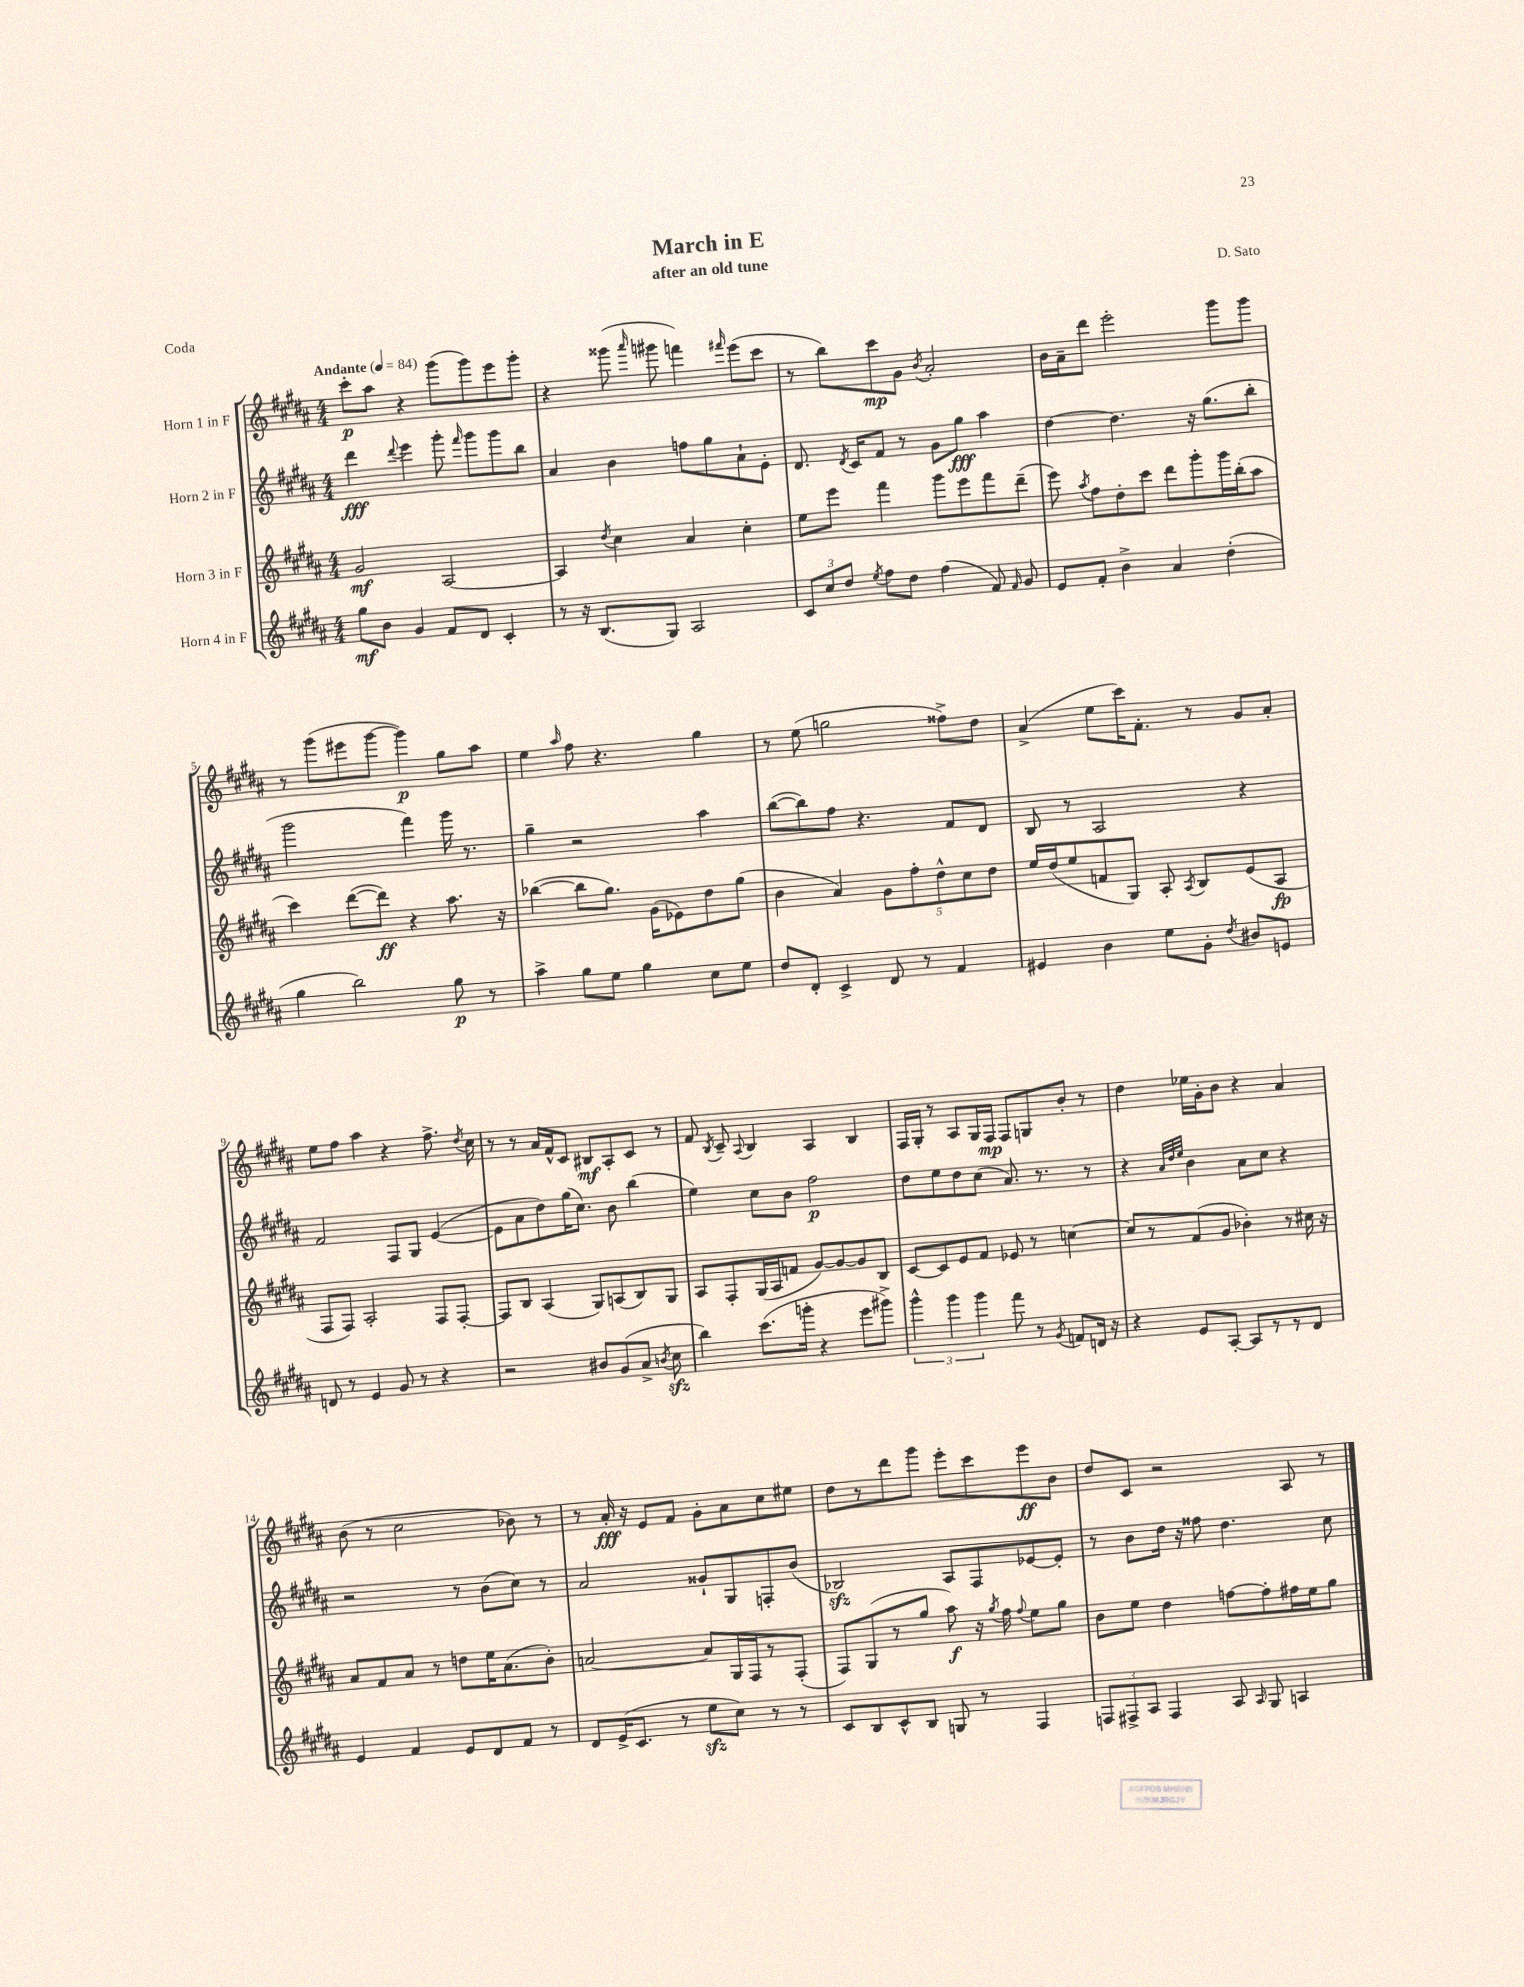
\header { title = "March in E" composer = "D. Sato" subtitle = "after an old tune" piece = "Coda" }
<<
\new StaffGroup <<
\new Staff = "s0" \with { instrumentName = "Horn 1 in F" } {
    \clef treble \key b \major \numericTimeSignature \time 4/4 \tempo "Andante" 4 = 84
    \autoBeamOff cis'''8[-.\p ais''8] r4 gis'''8[( gis'''8) e'''8 gis'''8]-. |
    r4 gisis'''8( \grace { ais'''16 } gis'''8 f'''4) \grace { fis'''16 } e'''8[( cis'''8] |
    r8 b''8[) cis'''8\mp gis'8] \acciaccatura { b'8 } ais'2-. |
    b'16[ ais'16-- dis'''8] e'''2-. gis'''8[ gis'''8] |
    r8 gis'''8[( eis'''8 gis'''8]~ gis'''4\p) gis''8[ ais''8] |
    e''4 \grace { ais''16 } fis''8 r4. gis''4 |
    r8 e''8( g''2 fisis''8[->) dis''8] |
    ais'4->( e''8[ cis'''16) fis'8.]-. r8 gis'8[ ais'8]-. |
    e''8[ fis''8] ais''4 r4 fis''8.-> \acciaccatura { dis''8 } cis''16 |
    r8 r8 ais'16[ fis'16-^ cis'8] bis8[\mf ais8-. cis'8] r8 |
    fis'8 \acciaccatura { b8 } cis'8-- \appoggiatura { ais8 } b4 ais4 b4 |
    fis16[ gis16]-. r8 ais8[ gis16 fis16]\mp fis8[ g8 b'8]-. r8 |
    dis''4 ees''16[ gis'16-. b'8] r4 ais'4 |
    b'8( r8 cis''2 bes'8) r8 |
    r8 ais'16-.\fff r16 e'8[ fis'8] gis'8[-. ais'8 cis''8 eis''8] |
    dis''8[ r8 dis'''8 gis'''8] e'''8[-. cis'''8 e'''8\ff b'8] |
    dis''8[ cis'8] r2 ais8 r8 \bar "|." |
}
\new Staff = "s1" \with { instrumentName = "Horn 2 in F" } {
    \clef treble \key b \major \numericTimeSignature \time 4/4
    \autoBeamOff dis'''4\fff \appoggiatura { dis'''8 } e'''4 gis'''8-. \grace { fis'''16 } gis'''8[ gis'''8 b''8] |
    ais'4 b'4 f''8[ gis''8 ais'8-! e'8]-. |
    dis'8. \acciaccatura { dis'8 } cis'16[ fis'8] r8 gis'8[ gis''8]\fff ais''4 |
    dis''4~ dis''4. r16 gis''8.[( b''8]-. |
    gis'''2 fis'''4) gis'''16 r8. |
    gis''4-- r2 ais''4 |
    b''8[~( b''8) fis''8] r4. fis'8[ dis'8] |
    b8 r8 ais2 r4 |
    fis'2 fis8[ gis8] e'4~( |
    e'8[ ais'8 dis''8) gis''16( cis''8.]) b'8 b''4( |
    e''4) cis''8[ b'8] fis''2\p |
    dis''8[ e''8 dis''8 cis''8]( ais'8.) r8. r8 |
    r4 \grace { ais'32[ dis''32 e''32] } b'4 ais'8[ cis''8] r4 |
    r2 r8 b'8[( cis''8]) r8 |
    ais'2 gisis'8[-! gis8 f8-. b'8]( |
    bes2\sfz) ais8[ fis8 ees'8~ ees'8]-. |
    r8 b'8[ dis''16] r16 fisis''8 dis''4. cis''8 \bar "|." |
}
\new Staff = "s2" \with { instrumentName = "Horn 3 in F" } {
    \clef treble \key b \major \numericTimeSignature \time 4/4
    \autoBeamOff gis'2\mf ais2~ |
    ais4 \acciaccatura { dis''8 } cis''4 ais'4 cis''4-. |
    e''8[ e'''8] fis'''4 gis'''8[ e'''8 fis'''8 dis'''8]--( |
    e'''8) \acciaccatura { ais''8 } fis''8[ dis''8-. cis'''8] dis'''8[ gis'''8-. gis'''16 b''16-.( ais''8] |
    cis'''4) dis'''8[~( dis'''8]\ff) r4 ais''8. r16 |
    bes''4~( bes''8[ gis''8.]) gis'16[( ees'8) dis''8 gis''8]( |
    b'4 ais'4) \tuplet 5/4 { gis'8[ fis''8-. dis''8-^ cis''8 dis''8] } |
    e''16[ dis''16( e''8 f'8 gis8]) ais8-. \acciaccatura { ais8 } b8[ e'8( ais8]\fp |
    fis8[ fis8]) ais2-. fis8[ fis8]~-. |
    fis8[ b8] ais4( gis8[) a8( b8) gis8] |
    ais8[ fis8-. gis16( ais16 f'8] gis'8[~) gis'8~ gis'8 b8] |
    cis'8[~ cis'8 e'8 fis'8] ees'8 r8 c''4~ |
    c''8[ r8 fis'8( gis'8] bes'4-.) r8 cis''16 r16 |
    ais'8[ fis'8 ais'8] r8 d''8[ e''16 ais'8.( b'8]-.) |
    a'2~ a'8[ gis16 fis16 r8 fis8]-.( |
    fis8[) gis8( r8 gis''8] ais''8\f) r16 \acciaccatura { gis''8 } fis''16 \appoggiatura { fis''8 } e''8[ gis''8] |
    b'8[ e''8] dis''4 f''8[~ f''8-. fis''16 e''16 gis''8] \bar "|." |
}
\new Staff = "s3" \with { instrumentName = "Horn 4 in F" } {
    \clef treble \key b \major \numericTimeSignature \time 4/4
    \autoBeamOff gis''8[\mf b'8] gis'4 fis'8[ dis'8] cis'4-. |
    r8 r16 b8.[( gis8]) ais2 |
    \tuplet 3/2 { cis'8[ cis''8 dis''8] } \acciaccatura { e''8 } fis''8[ dis''8] fis''4( fis'8) \grace { fis'16 } gis'8 |
    e'8[ fis'8]-. b'4-> ais'4 dis''4-.( |
    gis''4 b''2) gis''8\p r8 |
    ais''4-> gis''8[ e''8] gis''4 cis''8[ e''8] |
    dis''8[ dis'8]-. cis'4-> dis'8 r8 fis'4 |
    eis'4 b'4 e''8[ gis'8]-. \acciaccatura { dis''8 } bis'8[ e'8] |
    d'8 r8 e'4 gis'8 r8 r4 |
    r2 bis'8[ gis'8( ais'8]-> \acciaccatura { b'8 } cis''8\sfz |
    b''4) cis'''8.[( g'''16]-. r4 e'''8[ gis'''8]->) |
    \tuplet 3/2 { gis'''4-^ gis'''4 gis'''4 } fis'''8 r8 \acciaccatura { gis'8 } f'8[ d'16] r16 |
    r4 e'8[ ais8]~-. ais8[ r8 r8 dis'8] |
    e'4 fis'4 e'8[ dis'8 fis'8] r8 |
    dis'8[ e'16->( cis'8.] r8 e''8[\sfz cis''8]) r8 r8 |
    cis'8[ b8 cis'8-^ b8] g8 r8 fis4 |
    \tuplet 3/2 { f8[ fis8-> ais8] } fis4 ais8 \grace { ais16 } gis8 a4 \bar "|." |
}
>>
>>
